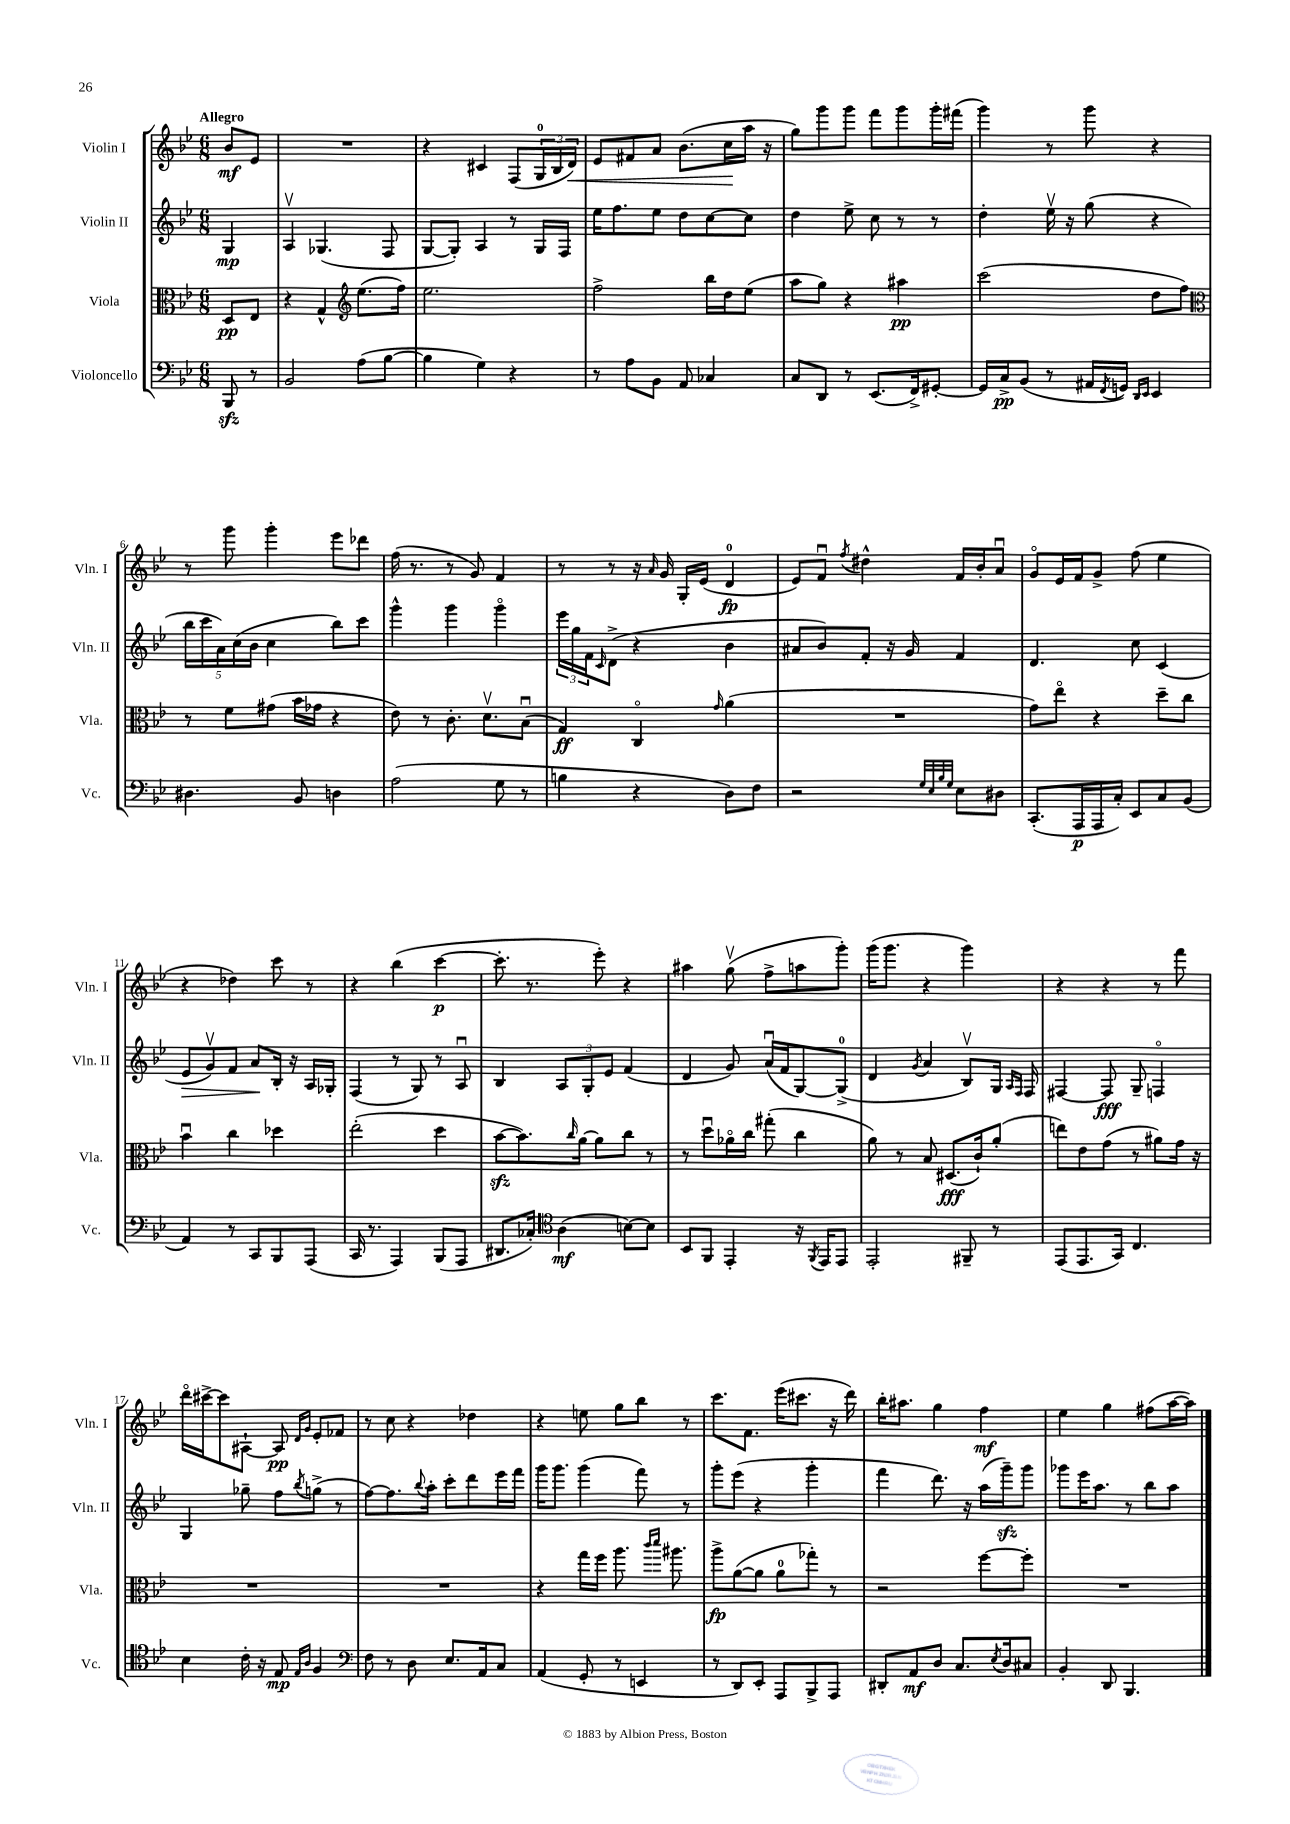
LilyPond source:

<<
\new StaffGroup <<
\new Staff = "s0" \with { instrumentName = "Violin I" shortInstrumentName = "Vln. I" } {
    \clef treble \key bes \major \numericTimeSignature \time 6/8 \partial 4 \tempo "Allegro"
    bes'8\mf ees'8 |
    R2. |
    r4 cis'4 f8( \tuplet 3/2 { g16-0 bes16 d'16\<) } |
    ees'8 fis'8 a'8 bes'8.( c''16\! a''16 r16 |
    g''8) g'''8 g'''8 f'''8 g'''8 g'''16-. fis'''16( |
    g'''4) r8 g'''8 r4 |
    r8 g'''8 g'''4-. ees'''8 des'''8 |
    f''16( r8. r8 g'8) f'4 |
    r8 r8 r16 \grace { a'16 } g'16 g16-. ees'16( d'4-0\fp |
    ees'8) f'8\downbow \acciaccatura { f''8 } dis''4-^ f'16 bes'16-. a'8\downbow |
    g'8\flageolet ees'16 f'16 g'8-> f''8( ees''4 |
    r4 des''4) c'''8 r8 |
    r4 bes''4( c'''4~\p |
    c'''8.-. r8. ees'''8-.) r4 |
    ais''4 g''8\upbow( f''8-> a''8 g'''8-.) |
    g'''16( g'''8. r4 g'''4) |
    r4 r4 r8 f'''8 |
    d'''16\flageolet cis'''16~-> cis'''8 ais8~-! ais8\pp \grace { d'16 g'16 } ees'8-. fes'8 |
    r8 c''8 r4 des''4 |
    r4 e''8 g''8 bes''8 r8 |
    c'''8. f'8. ees'''16( cis'''8. r16 d'''16) |
    bes''16-. ais''8. g''4 f''4\mf |
    ees''4 g''4 fis''8( a''16~ a''16) \bar "|." |
}
\new Staff = "s1" \with { instrumentName = "Violin II" shortInstrumentName = "Vln. II" } {
    \clef treble \key bes \major \numericTimeSignature \time 6/8 \partial 4
    g4\mp |
    a4\upbow ges4.( f8 |
    g8~ g8-.) a4 r8 g16 f16 |
    ees''16 f''8. ees''8 d''8 c''8~ c''8 |
    d''4 ees''8-> c''8 r8 r8 |
    d''4-. ees''16\upbow r16 g''8( r4 |
    \tuplet 5/4 { bes''16 c'''16 a'16) c''16( bes'16 } c''4 bes''8) c'''8 |
    g'''4-^ g'''4 g'''4\flageolet |
    \tuplet 3/2 { ees'''16 g''16 f'16 } \grace { c'16 } d'8->( r4 bes'4 |
    ais'8 bes'8) f'8-. r16 g'16 f'4 |
    d'4. c''8 c'4( |
    ees'8\> g'8\upbow) f'8 a'8\! bes16-. r16 a16 ges16-. |
    f4( r8 g8) r8 a8\downbow |
    bes4 \tuplet 3/2 { a8 g8-. ees'8 } f'4( |
    d'4 g'8) a'16\downbow( f'16 g8~) g8-0->( |
    d'4 \acciaccatura { g'8 } a'4 bes8\upbow) g16 \grace { a16 f16 } f16 |
    fis4~ fis8\fff g8-- f4\flageolet |
    g4 ges''8-- f''8 \acciaccatura { bes''8 } g''8->( r8 |
    f''8~) f''8. \appoggiatura { bes''8 } a''16-. c'''8-. d'''8 ees'''16 f'''16 |
    g'''16 g'''8. g'''4( f'''8) r8 |
    g'''8-. ees'''8( r4 g'''4-. |
    f'''4 d'''8.) r16 a''16( g'''16--\sfz) g'''8 |
    ges'''8 ees'''16 a''8. r8 bes''8 a''8 \bar "|." |
}
\new Staff = "s2" \with { instrumentName = "Viola" shortInstrumentName = "Vla." } {
    \clef alto \key bes \major \numericTimeSignature \time 6/8 \partial 4
    d8\pp ees8 |
    r4 g4-^ \clef treble ees''8.( f''16) |
    ees''2. |
    f''2-> bes''16 d''16 ees''8( |
    a''8 g''8) r4 ais''4\pp |
    c'''2( d''8 f''8) |
    \clef alto r8 f'8 gis'8( bes'16 ges'16 r4 |
    ees'8) r8 c'8.-. d'8.\upbow bes8\downbow( |
    g4\ff) c4\flageolet \grace { g'16 } a'4( |
    R2. |
    g'8) ees''8\flageolet r4 d''8-- c''8 |
    bes'4\downbow c''4 des''4 |
    ees''2-.( d''4 |
    bes'8~\sfz bes'8.) \grace { c''16 } a'16~ a'8 c''8 r8 |
    r8 d''8\downbow aes'16\flageolet c''16 gis''8-.( c''4 |
    a'8) r8 bes8 dis8.\fff( c'16-!) a'8-.( |
    e''8) ees'8 g'8( r8 ais'8) g'16 r16 |
    R2. |
    R2. |
    r4 g''16 f''16 a''8. \grace { c'''16 d'''16 } ais''8. |
    a''8->\fp a'8~( a'8 a'8-0 ges''8-.) r8 |
    r2 f''8~ f''8-. |
    R2. \bar "|." |
}
\new Staff = "s3" \with { instrumentName = "Violoncello" shortInstrumentName = "Vc." } {
    \clef bass \key bes \major \numericTimeSignature \time 6/8 \partial 4
    bes,,8\sfz r8 |
    bes,2 a8( bes8~ |
    bes4 g4) r4 |
    r8 a8 bes,8 a,8 ces4 |
    c8 d,8 r8 ees,8.( f,16->) gis,8~-. |
    gis,16 c16->\pp bes,8( r8 ais,16 \acciaccatura { f,8 } g,16) \grace { d,16 ees,16 } ees,4 |
    dis4. bes,8 d4 |
    a2( g8 r8 |
    b4 r4 d8) f8 |
    r2 \grace { g32 ees32 bes32 g32 } ees8 dis8 |
    c,8.-.( a,,16\p a,,16 c16-.) ees,8 c8 bes,8( |
    a,4) r8 c,8 bes,,8 a,,8( |
    c,16 r8. a,,4) bes,,8( a,,8 |
    dis,8. ces16-.) \clef tenor a4\mf( b8~) b8 |
    bes,8 f,8 ees,4-. r16 \acciaccatura { f,8 } ees,16 ees,8 |
    ees,2-. fis,8-- r8 |
    ees,8( ees,8. g,16) c4. |
    bes4 c'16-. r16 ees8\mp \grace { ees16 a16 } f4 |
    \clef bass f8 r8 d8 ees8. a,16 c8 |
    a,4( g,8-. r8 e,4 |
    r8 d,8) ees,8-. a,,8 bes,,8-> a,,8 |
    dis,8-. a,8\mf d8 c8. \acciaccatura { ees8 } d16 cis8 |
    bes,4-. d,8 bes,,4. \bar "|." |
}
>>
>>
